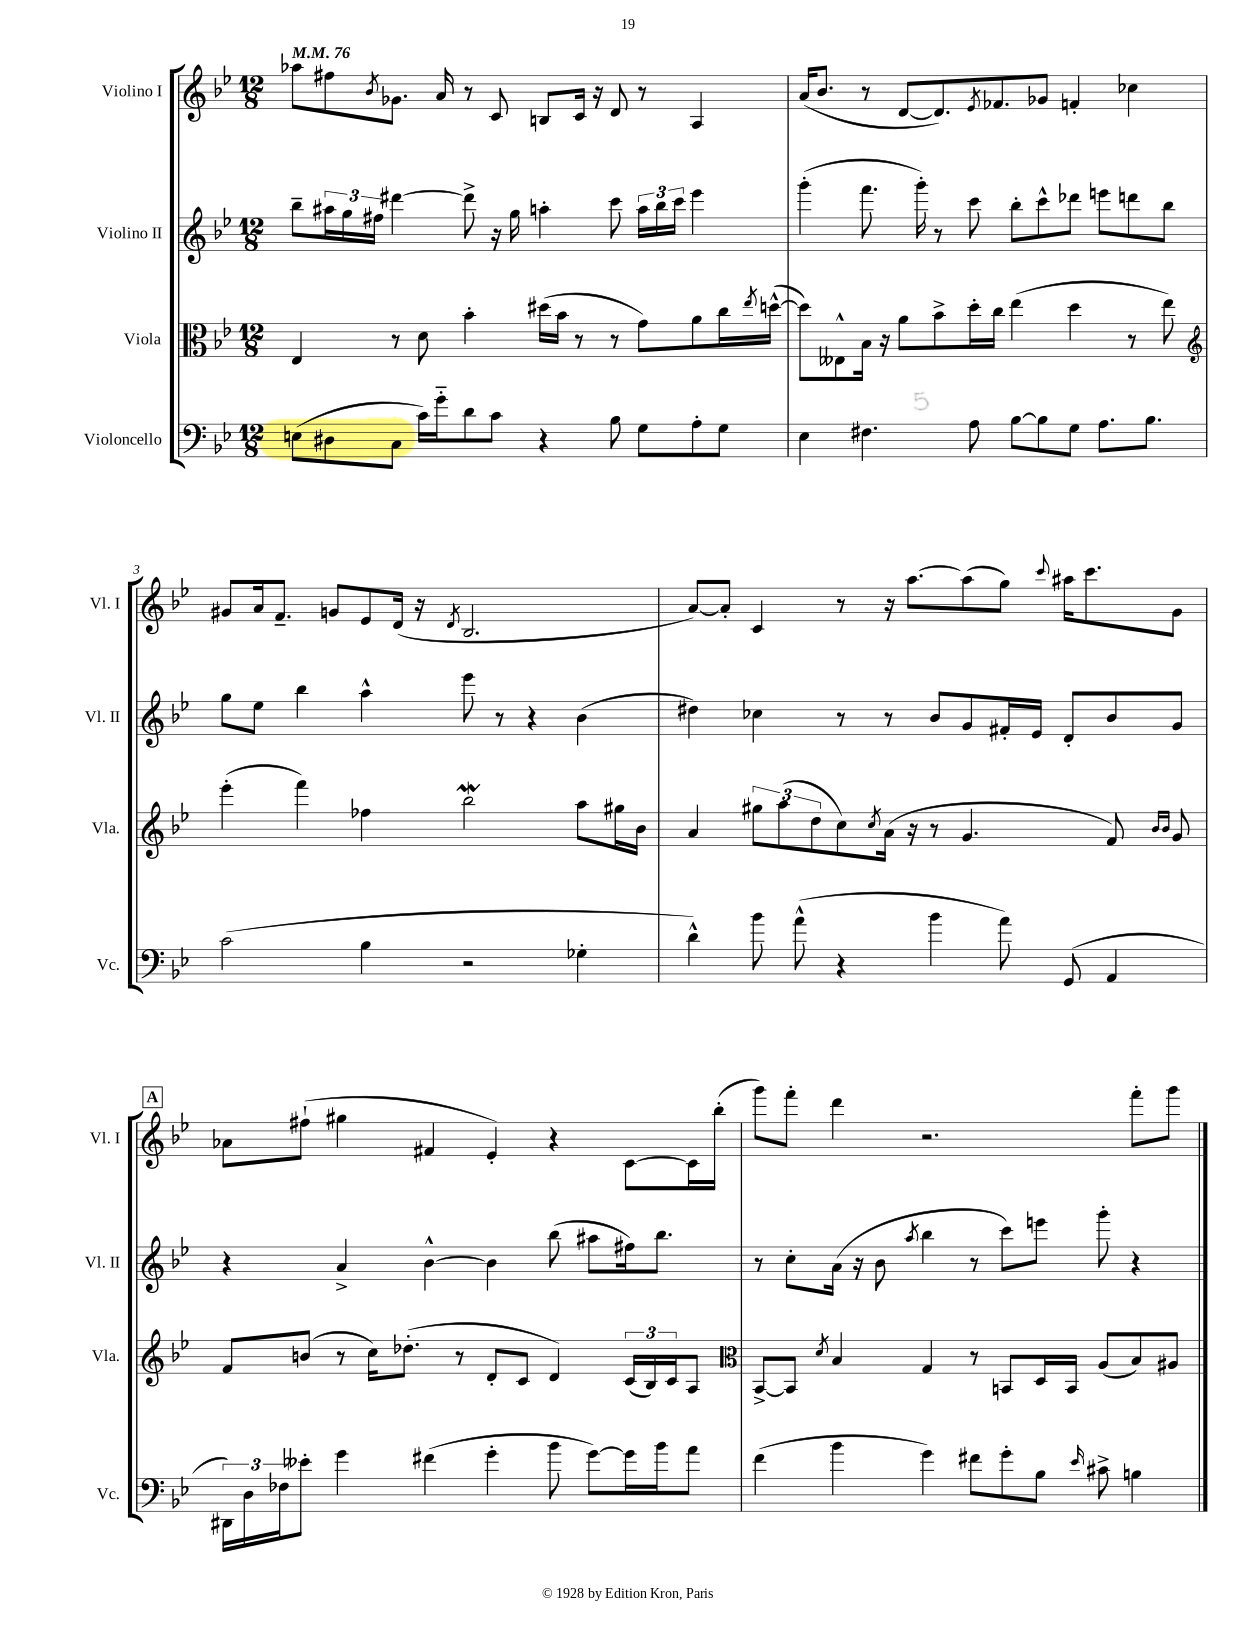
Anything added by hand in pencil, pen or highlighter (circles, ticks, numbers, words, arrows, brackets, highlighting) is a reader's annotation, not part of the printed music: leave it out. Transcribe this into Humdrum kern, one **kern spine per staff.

**kern	**kern	**kern	**kern
*staff4	*staff3	*staff2	*staff1
*clefF4	*clefC3	*clefG2	*clefG2
*k[b-e-]	*k[b-e-]	*k[b-e-]	*k[b-e-]
*M12/8	*M12/8	*M12/8	*M12/8
*MM76	*MM76	*MM76	*MM76
(8E	4E-	8bb-~	8aa-
8D#	.	24aa#	8ff#
.	.	24gg	.
.	.	24ff#	.
.	.	.	8qb-
8C	8r	[4ddd#	8.g-
16c)	8d	.	.
16g'~	.	.	16a
8d	4b-'	8ddd#^]	8r
8c	.	16r	8c
.	.	16gg	.
4r	(16dd#	4aa'	8B
.	16b-	.	.
.	8r	.	16c
.	.	.	16r
8B-	8r	8ccc	8d
8G	8g)	24aa	8r
.	.	24bb-	.
.	.	24ccc	.
8A'	8a	4eee-	4A
8G	16cc	.	.
.	8qee-	.	.
.	([16dd^^	.	.
=	=	=	=
4E-	8dd])	(4ggg'	(16a
.	.	.	8.b-
.	8E--^^	.	.
4.F#	16B-	8.fff	8r
.	16r	.	.
.	8a	.	[8d
.	.	16ggg')	.
.	8b-^	8r	8.d])
8A	16dd'	8ccc	.
.	.	.	8qe-
.	16cc	.	8.f-
[8B-	(4ee-	8bb-'	.
8B-]	.	8ccc^^	8g-
8G	4dd	8ddd-	4f'
8.A	.	8eee	.
.	8r	8ddd	4cc-
8.B-	.	.	.
.	8ee-)	8bb-	.
=	=	=	=
*	*clefG2	*	*
(2c	(4eee-'	8gg	8g#
.	.	8ee-	16a
.	.	.	8.f~
.	4fff)	4bb-	.
.	.	.	8g
4B-	4ff-	4aa^^	8e-
.	.	.	(16d
.	.	.	16r
.	.	.	8qd
2r	2bb-	8eee-	2.B-
.	.	8r	.
.	.	4r	.
4G-'	8aa	(4b-	.
.	16gg#	.	.
.	16b-	.	.
=	=	=	=
4d^^)	4a	4dd#)	[8a)
.	.	.	8a']
8b-	12gg#	4cc-	4c
.	(12aa	.	.
(8a^^	.	.	.
.	12dd	.	.
4r	8cc)	8r	8r
.	8qcc	.	.
.	(16a	8r	16r
.	16r	.	[8.aa
4b-	8r	8b-	.
.	4.g	8g	(8aa]
8a)	.	16f#'	8gg)
.	.	16e-	.
.	.	.	8qqccc
(8GG	.	8d'	16aa#
.	.	.	8.ccc
4AA	8f)	8b-	.
.	16qqb-	.	.
.	16qqb-	.	.
.	8g	8g	8g
=	=	=	=
24DD#)	8f	4r	8a-
24D	.	.	.
24F-	.	.	.
8e--'	(8b	.	(8ff#`
4g	8r	4a^	4gg#
.	16cc)	.	.
.	(8.dd-'	.	.
(4f#	.	[4b-^^	4f#
.	8r	.	.
4g'	8d'	4b-]	4e-')
.	8c	.	.
8b-	4d)	(8bb-	4r
[8g)	.	8aa#	.
16g]	(24c	16ff#)	[8c
.	24B-)	.	.
16b-	.	8.bb-	.
.	24c	.	.
8a	8A	.	16c]
.	.	.	(16bb-'
=	=	=	=
*	*clefC3	*	*
(4f	[8BB-^	8r	8ggg)
.	8BB-]	8cc'	8fff'
.	8qd	.	.
4b-	4B-	(16a	4ddd
.	.	16r	.
.	.	8b-	.
.	.	8qaa	.
4g)	4G	4bb-	2.r
8f#	8r	8r	.
8g'	8BB	8ccc)	.
8B-	16D	8eee	.
.	16BB	.	.
16qqe-	.	.	.
8c#^	(8A	8ggg'	.
4B	8B-)	4r	8fff'
.	8A#	.	8ggg
==	==	==	==
*-	*-	*-	*-
